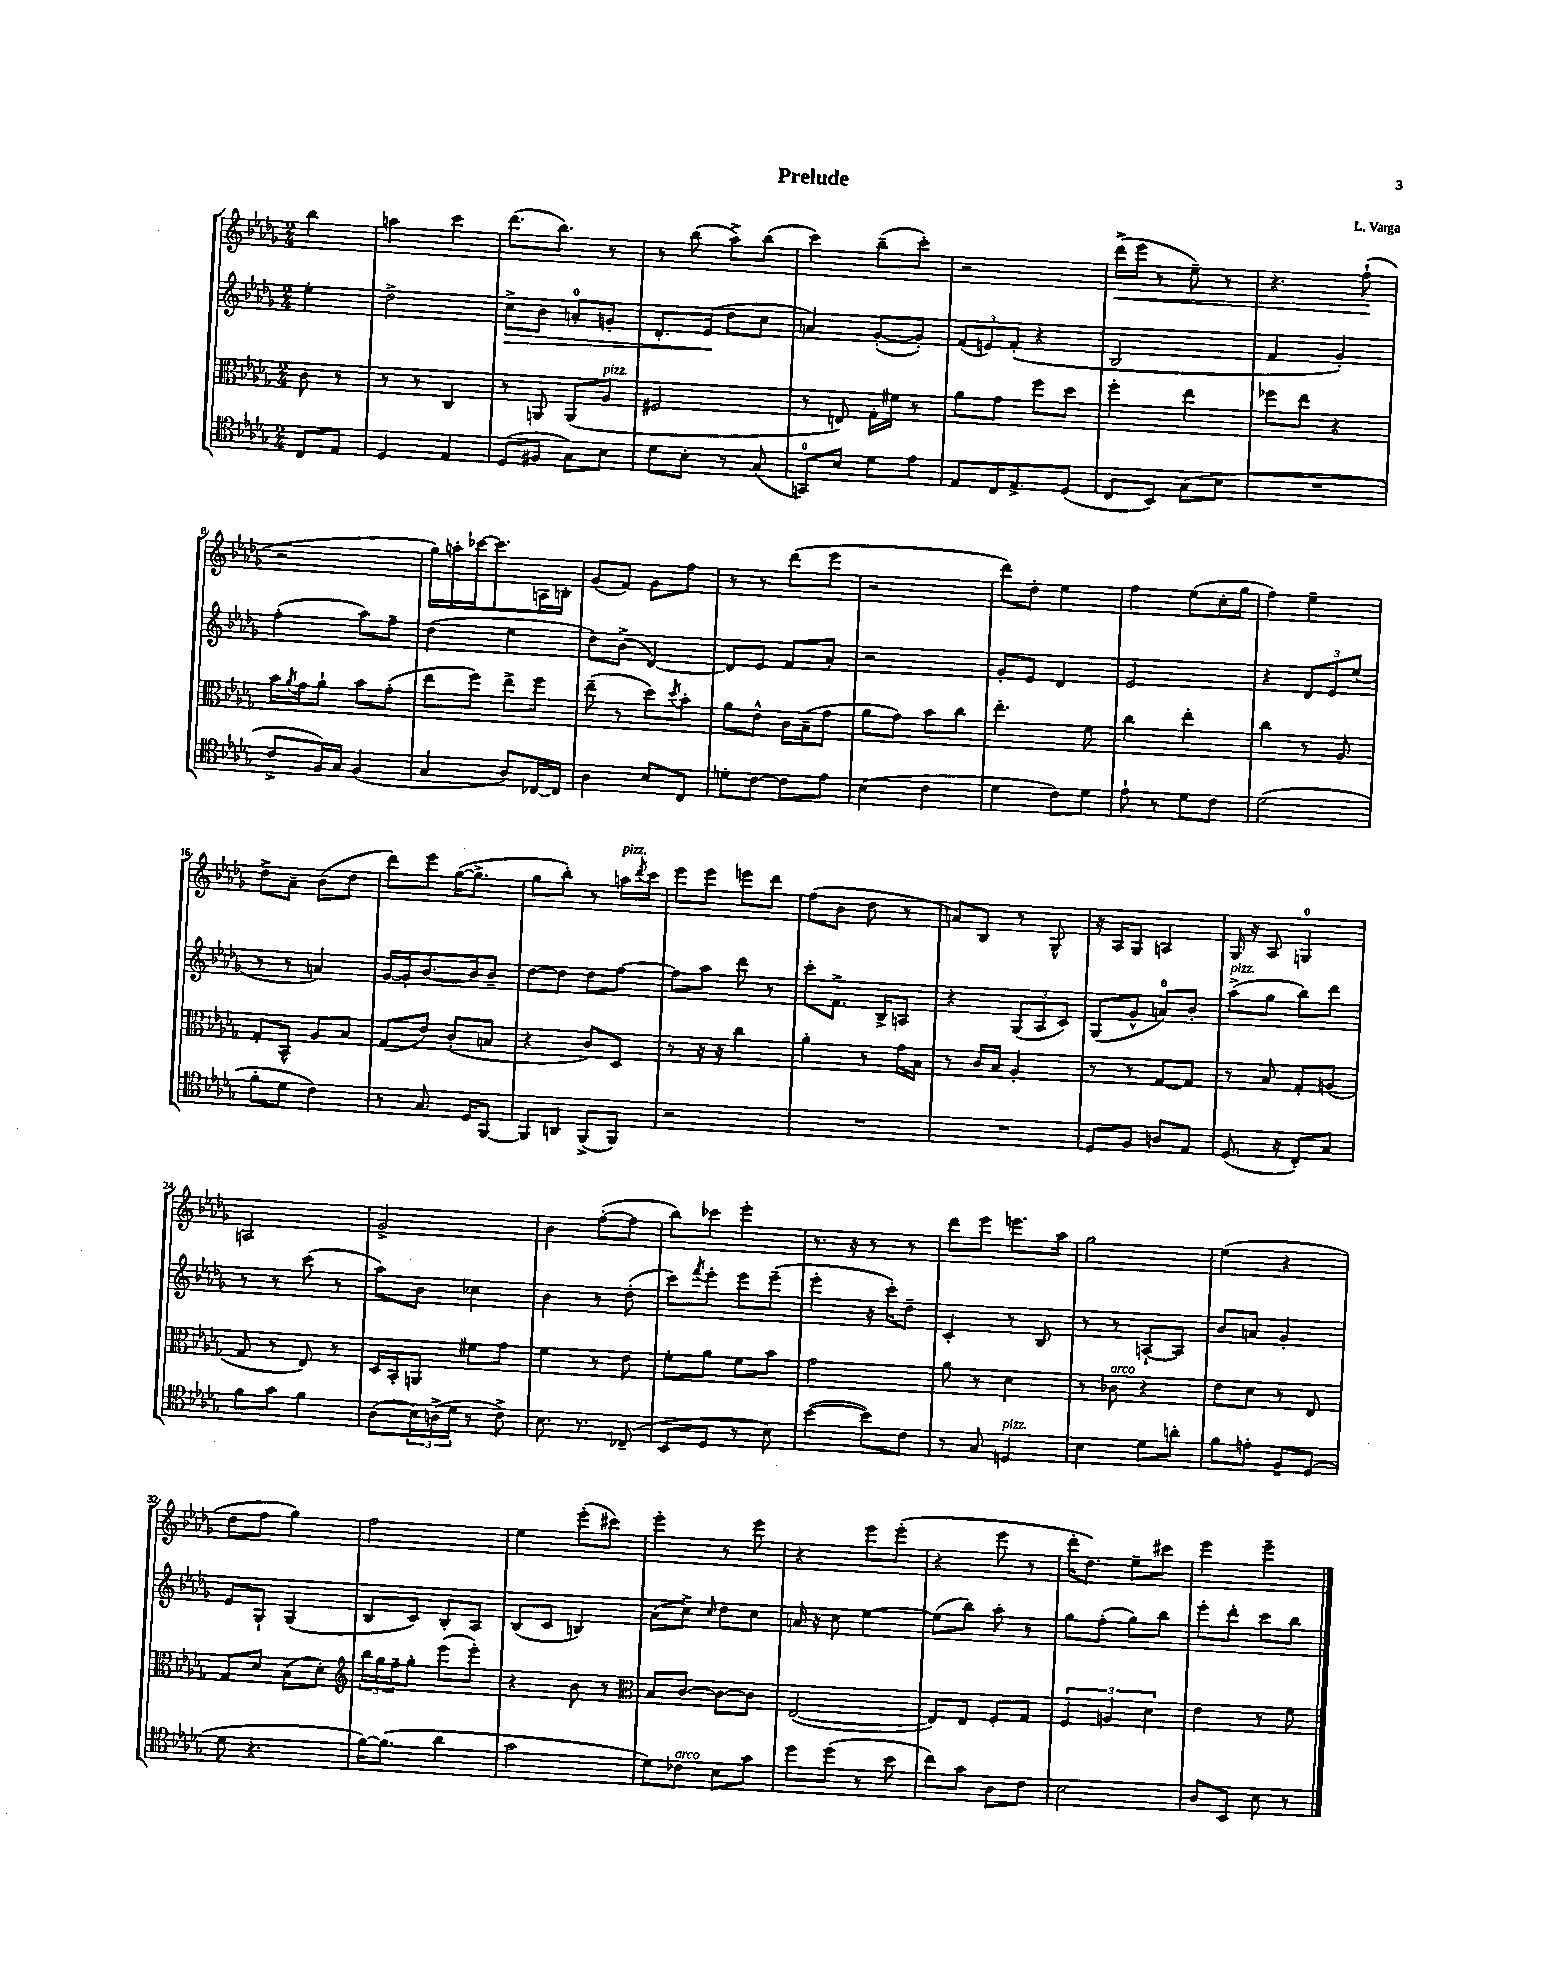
\header { title = "Prelude" composer = "L. Varga" }
<<
\new StaffGroup <<
\new Staff = "s0" {
    \clef treble \key des \major \numericTimeSignature \time 2/4 \partial 4
    bes''4 |
    a''4 c'''4 |
    des'''8.( bes''8.) r8 |
    r8 bes''8( aes''8->) bes''8( |
    c'''4) bes''8--( c'''8-.) |
    r2 |
    des'''16->\<( ees'''16 r8 ees''8--) r8 |
    r4. f''8-!\!( |
    r2 |
    ges''16) a''16-. ces'''16~ ces'''8. a16 b16-. |
    ges'8( f'8) ges'8 f''8 |
    r8 r8 des'''8( ees'''8 |
    r2 |
    des'''8) des''8-. ees''4 |
    f''4 ees''8( c''16-. ges''16 |
    f''4) ees''4-- |
    des''8-> aes'8-- bes'8( des''8 |
    des'''8) ees'''8 ges''16~( ges''8.-> |
    ges''8 bes''8-.) r8 a''16^\markup { \italic "pizz." } \acciaccatura { des'''8 } c'''16 |
    ees'''8 ees'''8 e'''8 des'''8 |
    f''8( bes'8 des''8 r8 |
    a'8) bes8 r8 ges8-^ |
    r16 aes16 ges8 a4 |
    ges16 r16 aes8 g4-0 |
    a2 |
    ges'2-> |
    bes'4 f''8~-.( f''8 |
    bes''8) ces'''8 ees'''4-. |
    r8. r16 r8 r8 |
    des'''8 ees'''8 e'''8. aes''16 |
    ges''2 |
    ees''4( r4 |
    des''8 f''8 ges''4) |
    f''2 |
    ees''4 ees'''8-.( cis'''8) |
    ees'''4-. r8 ees'''8 |
    r4 ees'''8 ees'''8-.( |
    r4 ees'''8 r8 |
    des'''16-. des''8.) ees''8-- cis'''8 |
    ees'''4 ees'''4-- \bar "|." |
}
\new Staff = "s1" {
    \clef treble \key des \major \numericTimeSignature \time 2/4 \partial 4
    ees''4-. |
    des''2-> |
    c''8->\> bes'8 a'8-0-. g'8-. |
    des'8.-. ees'16\!( des''8 c''8 |
    a'4) ges'8~-.( ges'8-.) |
    \tuplet 3/2 { f'8( e'8) f'8-.( } r4 |
    bes2 |
    f'4 ges'4-.) |
    f''4-.( aes''8) f''8-- |
    des''4( ees''4 |
    des''8) bes'8->( des'4~) |
    des'8 ees'8 f'8 aes'8-. |
    r2 |
    ges'8-. ees'8 des'4 |
    ees'2 |
    r4 \tuplet 3/2 { des'8 ees'8 ees''8( } |
    r8 r8 a'4) |
    ges'16~ ges'16-. bes'8.~ bes'16 bes'8-- |
    des''8~ des''8 des''8 f''8~ |
    f''8 aes''8 des'''8 r8 |
    c'''8-. f'8.-> bes16-> a8 |
    r4 \tuplet 3/2 { ges8( aes8 c'8) } |
    ges8( ges'8-^ a'8-0) bes'8-. |
    aes''8->^\markup { \italic "pizz." }( ges''8 bes''8) des'''8 |
    r8 r8 c'''8( r8 |
    aes''8) bes'8 ces''4 |
    bes'4 r8 des''8-.( |
    c'''8) \acciaccatura { f'''8 } ees'''8-. ees'''8 ees'''8--( |
    ees'''4-. r16 c'''16-.) des''8-- |
    c'4-. r8 bes8 |
    r8 r8 a8~-! a8 |
    bes'8 a'8 ges'4-. |
    ees'8 ges8-! ges4( |
    bes8 c'8) bes8-. aes8 |
    bes8( c'8 b4) |
    aes'8( c''8->) \grace { c''16 } des''8 c''8 |
    a'16 r16 c''8 ees''4~ |
    ees''8( bes''8) aes''8-. r8 |
    ges''8 f''8-.( ges''8) bes''8 |
    ees'''8-. des'''8-. c'''8 bes''8 \bar "|." |
}
\new Staff = "s2" {
    \clef alto \key des \major \numericTimeSignature \time 2/4 \partial 4
    c'8 r8 |
    r8 r8 c4 |
    r8 a,8 a,8( aes8^\markup { \italic "pizz." } |
    fis2 |
    r8 e8) ges16-. fis'16 r8 |
    aes'8 ges'8 f''8 des''8 |
    f''4-. ees''4 |
    fes''8 ees''8 r4 |
    bes'16 \acciaccatura { aes'8 } ges'16 aes'8-! bes'8 ges'8-.( |
    ees''8 f''8) ees''8-> f''8 |
    ees''8--( r8 des''8) \acciaccatura { des''8 } bes'8-. |
    aes'8 ees'8-^ c'16 bes16--( ges'8 |
    aes'8 ges'8) bes'8 c''8 |
    ees''4.-. f'8 |
    c''4 ees''4-. |
    c''4 r8 aes8 |
    ges8-. bes,8-^ aes8 bes8 |
    ges8( ees'8) c'8-.( b8 |
    r4 c'8) des8 |
    r8 r16 r16 c''4 |
    aes'4-. r8 ges'16 bes16 |
    r8 c'16 bes16 aes4-. |
    r8 r8 ges8~ ges8 |
    r8 bes8 ges8-. a8( |
    ges8 r8 ees8) r8 |
    des16 bes,16-. a,8 fis'8 ges'8 |
    f'4 r8 ees'8 |
    f'8-. aes'8 f'8 bes'8 |
    ges'2 |
    aes'8 r8 des'4 |
    r8 ces'8^\markup { \italic "arco" } r4 |
    ees'8 des'8 r8 ees8 |
    ges8 des'8 bes8( des'8-.) |
    \clef treble \tuplet 3/2 { bes''16 ges''16 f''16-- } ges''8-. ees'''8( ees'''8-.) |
    r4 bes'8 r8 |
    \clef alto bes8 c'8~ c'8~ c'8 |
    ees2~( |
    ees8) ees8 f8-. ges8 |
    \tuplet 3/2 { f4 a4 des'4 } |
    ees'4 r8 f'8 \bar "|." |
}
\new Staff = "s3" {
    \clef tenor \key des \major \numericTimeSignature \time 2/4 \partial 4
    c8 ees8 |
    des4 ees4 |
    des8( fis8 ges8) bes8 |
    des'8 bes8-. r8 ges8( |
    g,8-0) bes8 des'8 ees'8 |
    ees8 c16 ees8.-> des8( |
    c8 bes,8) ges8( bes8 |
    R2 |
    c'8-> f16) ges16 f4( |
    ges4 aes8) ces16~ ces16 |
    aes4 bes8 c8 |
    d'8-. c'8~ c'8 ees'8 |
    bes4( c'4 |
    des'4 c'8) des'8 |
    ees'8-! r8 des'8 c'8 |
    des'2( |
    f'8-. des'8 c'4) |
    r8 ges8. des16 f,8~ |
    f,8 a,8 f,8->( f,8) |
    r2 |
    R2 |
    R2 |
    des8 f8 a8 ees8 |
    des8.( r16 c8-.) ges8 |
    f'8 ges'8 f'4 |
    aes8( \tuplet 3/2 { bes16) a16->( des'16 } r8 c'8->) |
    bes8. r8. ces8--( |
    bes,8 des8 r8 bes8) |
    bes'4~( bes'8) c'8 |
    r8 ges8 d4^\markup { \italic "pizz." } |
    bes4 des'8 a'8-. |
    f'8 e'8-. f8-- des8( |
    des'8 r4. |
    f'16~) f'8.( aes'4 |
    ges'2 |
    des'8) ces'8^\markup { \italic "arco" } bes8 ges'8 |
    des''8 des''8( r8 bes'8 |
    c''8) ges'8 aes8 c'8 |
    bes2 |
    aes8 bes,8 bes8 r8 \bar "|." |
}
>>
>>
